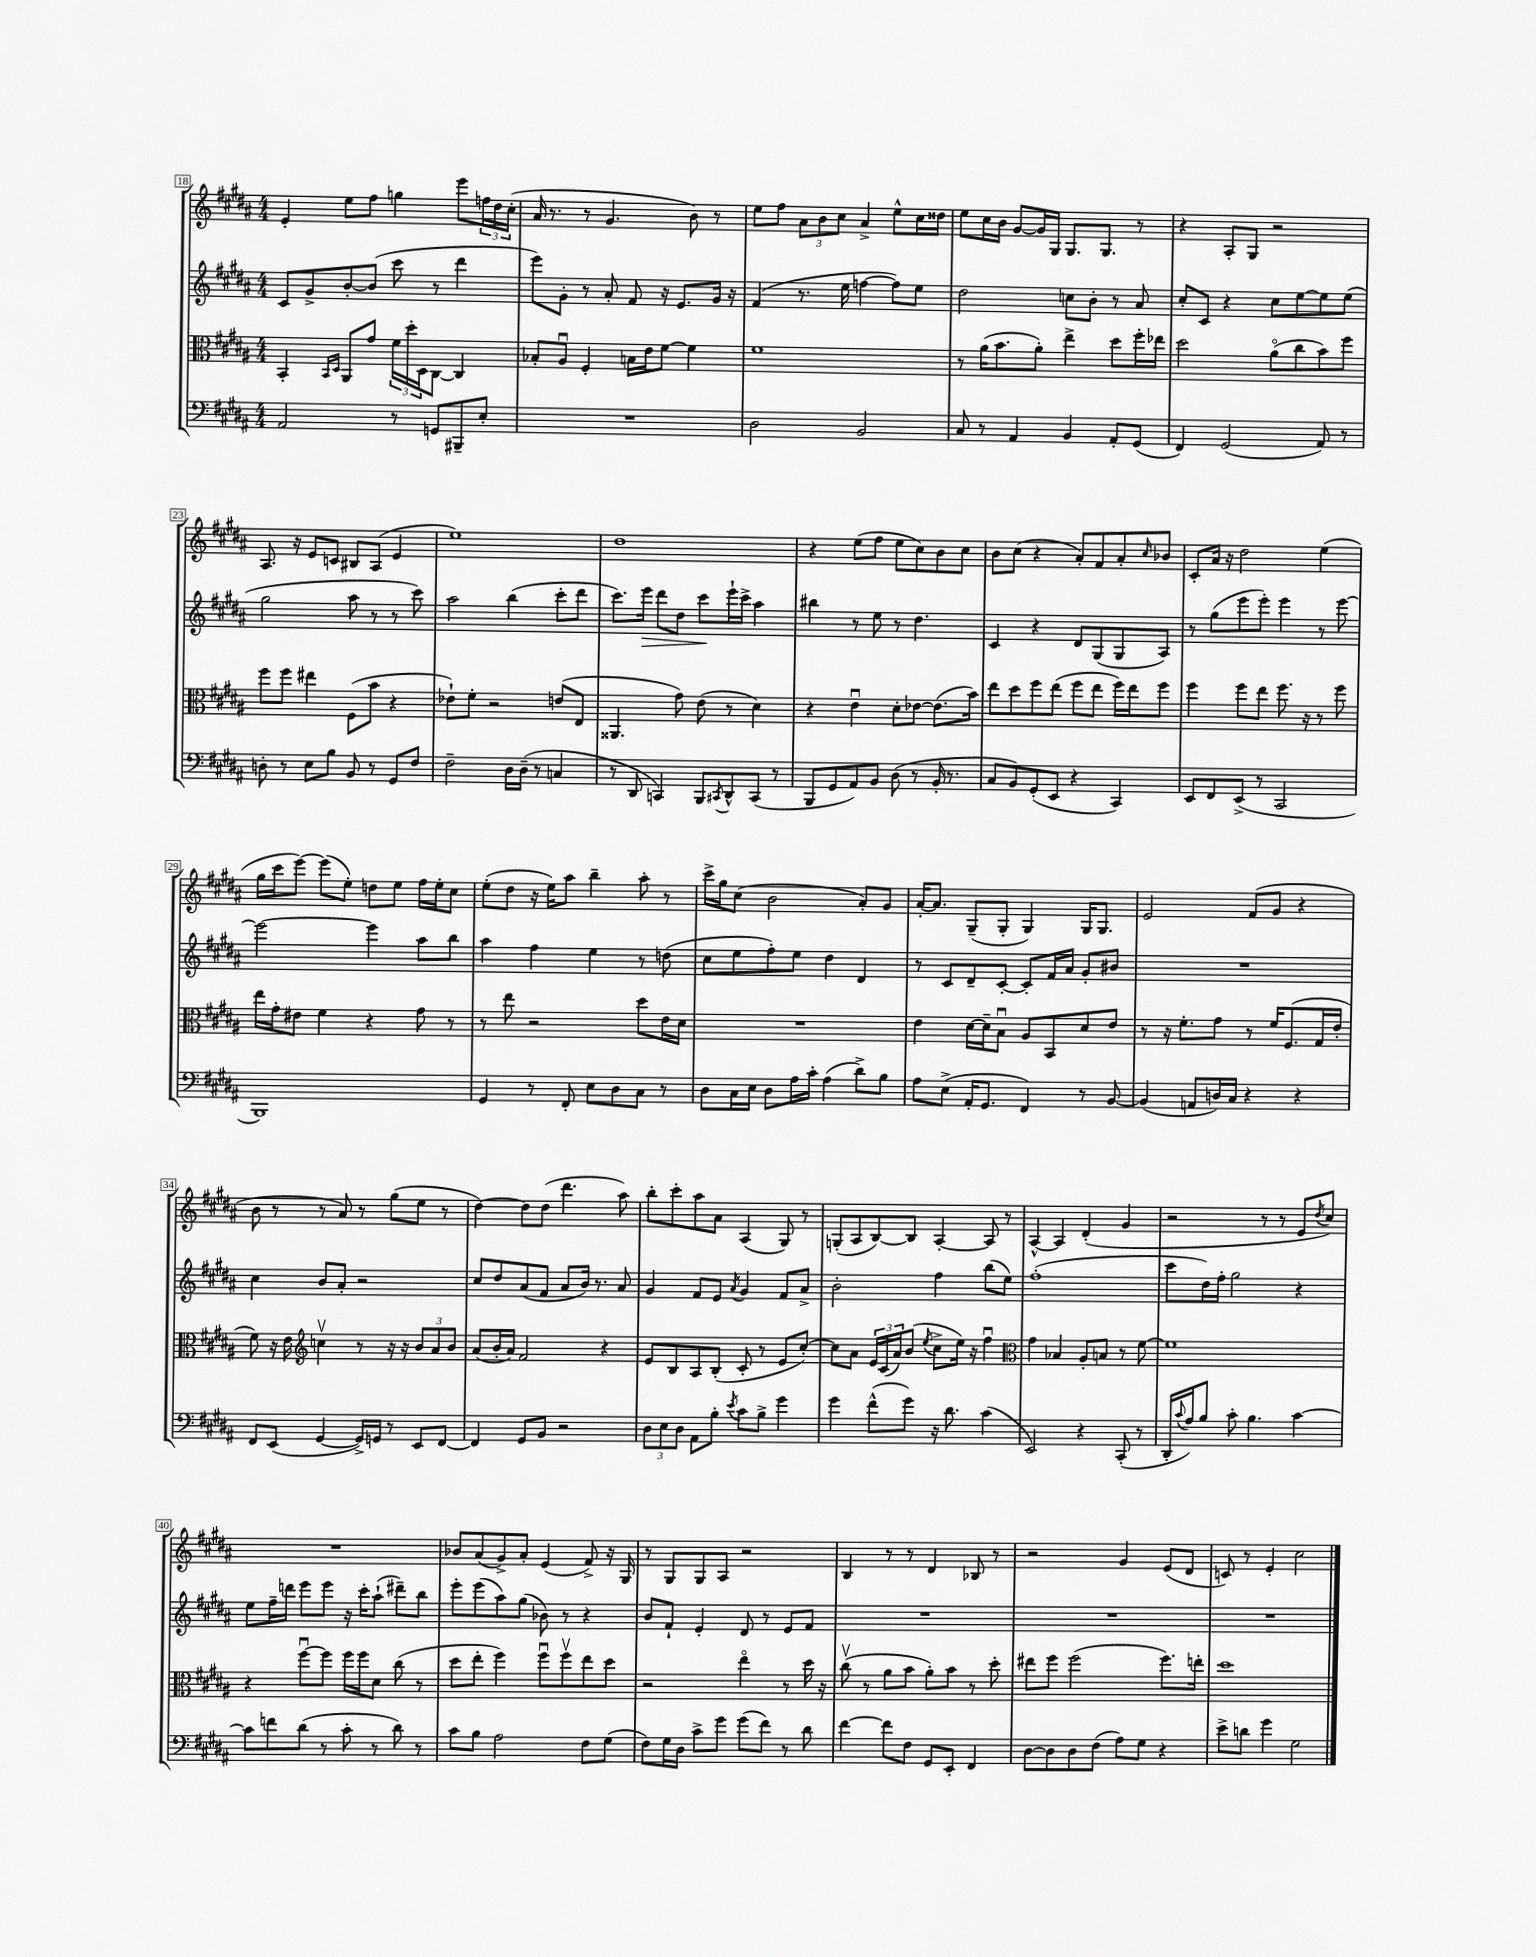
<<
\new StaffGroup <<
\new Staff = "s0" {
    \clef treble \key b \major \numericTimeSignature \time 4/4
    e'4-. e''8 fis''8 g''4 e'''8 \tuplet 3/2 { f''16 dis''16 cis''16-.( } |
    ais'16 r8. r8 gis'4. b'8) r8 |
    e''8 fis''8 \tuplet 3/2 { ais'8 b'8 cis''8 } ais'4-> e''8-^ cis''16 disis''16 |
    e''8 cis''16 b'16 gis'8~ gis'16 gis16 gis8. gis8. r8 |
    r4 ais8-. gis8 r2 |
    ais8. r16 e'8 c'8 bis8 ais8( e'4 |
    e''1) |
    dis''1 |
    r4 e''8( fis''8 e''8 cis''8) b'8 cis''8 |
    b'8 cis''8( r4 ais'8-.) fis'8 ais'8-. \grace { cis''16 } bes'8 |
    cis'8-. ais'16 r16 dis''2 e''4( |
    gis''16 cis'''16 e'''8~) e'''8( e''8-.) d''8 e''8 fis''16 e''16-. cis''8 |
    e''8-.( dis''8 r16 e''16) ais''8 b''4-- ais''8-. r8 |
    cis'''16-> gis''16 cis''8( b'2 ais'8-.) gis'8 |
    ais'16~-. ais'8. gis8--( gis8-. gis4) gis16 gis8. |
    e'2 fis'8( gis'8 r4 |
    b'8 r8 r8 ais'8) r8 gis''8( e''8 r8 |
    dis''4~) dis''8 dis''8( dis'''4. ais''8) |
    b''8-. cis'''8-. ais''8 ais'8 ais4( gis8) r8 |
    g8-.( ais8 b8~) b8 ais4~-. ais8 r8 |
    ais4~-^ ais4 dis'4-.( gis'4 |
    r2 r8 r8 e'8 \acciaccatura { dis''8 } cis''8) |
    R1 |
    bes'8 ais'8( gis'8->) ais'8-. e'4( fis'8->) r16 gis16 |
    r8 gis8 gis8 ais8 r2 |
    b4 r8 r8 dis'4 bes8 r8 |
    r2 gis'4 e'8( dis'8 |
    c'8) r8 e'4-. cis''2 \bar "|." |
}
\new Staff = "s1" {
    \clef treble \key b \major \numericTimeSignature \time 4/4
    cis'8 gis'8-> b'8~-. b'8( cis'''8 r8 dis'''4 |
    e'''8) gis'8-. r8 ais'8-. fis'8 r16 e'8. gis'16 r16 |
    fis'4( r8. e''16 f''4~ f''8) e''8 |
    dis''2 c''8 b'8-. r8 ais'8 |
    cis''8-. cis'8 r4 cis''8 e''8~ e''8 e''8( |
    gis''2 ais''8 r8 r8 cis'''8) |
    ais''2 b''4( cis'''8-. dis'''8 |
    cis'''8.) e'''16\> dis'''8 dis''8 cis'''8\! e'''16-! cis'''16-> ais''4 |
    bis''4 r8 e''8 r8 dis''4. |
    cis'4 r4 dis'8 gis8( gis8 ais8) |
    r8 gis''8( e'''8 e'''8-.) e'''4 r8 e'''8~ |
    e'''2~ e'''4 ais''8 b''8 |
    ais''4 fis''4 e''4 r8 d''8( |
    cis''8 e''8 fis''8-.) e''8 dis''4 dis'4 |
    r8 cis'8 dis'8-- cis'8~-. cis'8-. fis'16 ais'16 gis'8-. bis'8 |
    R1 |
    cis''4 b'8 ais'8-. r2 |
    cis''8 dis''8 ais'8( fis'8 ais'8 b'16) r8. ais'8 |
    gis'4 fis'8 e'8 \acciaccatura { ais'8 } gis'4 fis'8 ais'8-> |
    b'2-. fis''4 b''8( e''8) |
    fis''1-.( |
    cis'''8 dis''16) fis''16-. gis''2 r4 |
    e''8 fis''16-- d'''16 e'''8 e'''8 r16 cis'''16-. ais''8-!( dis'''8--) b''8 |
    e'''8-. e'''8( ais''8) gis''8( bes'8) r8 r4 |
    b'8 fis'8-! e'4-. dis'8 r8 e'8 fis'8 |
    R1 |
    R1 |
    R1 \bar "|." |
}
\new Staff = "s2" {
    \clef alto \key b \major \numericTimeSignature \time 4/4
    b,4-. \grace { b,16 dis16 } ais,8 gis'8 \tuplet 3/2 { fis'16 dis''16-. dis16 } cis8~ cis4 |
    bes8-. ais8\downbow fis4-. b16 e'16 fis'8~ fis'4 |
    fis'1 |
    r8 ais'16( b'8. ais'8-.) e''4-> dis''8 fis''16-. ees''16 |
    dis''2 ais'8\flageolet( cis''8 b'8) fis''8 |
    fis''8 fis''8 eis''4 fis8( b'8 r4 |
    ees'8-!) fis'8-. r2 e'8( e8 |
    aisis,4. gis'8) e'8( r8 dis'4) |
    r4 e'4\downbow dis'8-. ees'8~ ees'8.( b'16) |
    e''8 dis''8 fis''8 e''8( fis''8 e''8 fis''16) e''16 fis''8 |
    fis''4 fis''8 e''8 fis''8. r16 r8 fis''8 |
    e''16 gis'16-. eis'8 fis'4 r4 gis'8 r8 |
    r8 e''8 r2 dis''8 e'16 dis'16 |
    R1 |
    e'4 dis'16~ dis'16-- b8\downbow ais8 b,8 dis'8 e'8 |
    r8 r16 fis'8.-. gis'8 r8 fis'16 fis8.( gis16 e'16-. |
    fis'8) r16 e'16 \clef treble c''4\upbow r8 r16 r16 \tuplet 3/2 { b'8 ais'8 b'8 } |
    ais'8( b'16-. ais'16) fis'2 r4 |
    e'8 b8 ais8 b8-.( cis'8-. r8 e'8 cis''8~-.) |
    cis''8 ais'8 \tuplet 3/2 { e'16 cis'16( ais'16) } b'8( \acciaccatura { e''8 } cis''8-> e''16) r16 fis''4\downbow |
    \clef alto gis'4 bes4 ais8-. b8 r8 fis'8~ |
    fis'1 |
    r4 fis''8~\downbow fis''8 fis''16 fis''16 dis'8 cis''8( r8 |
    dis''8 e''8-. fis''4) fis''8\downbow fis''8\upbow e''8 dis''8 |
    r2 e''4\flageolet r8 dis''16 r16 |
    cis''8\upbow( r8 ais'8 b'8 ais'8-.) b'8 r8 dis''8-. |
    eis''8 fis''8 fis''2( fis''8.) e''16-. |
    dis''1 \bar "|." |
}
\new Staff = "s3" {
    \clef bass \key b \major \numericTimeSignature \time 4/4
    ais,2 r8 g,8 bis,,8-- e8-. |
    R1 |
    dis2 b,2 |
    cis8 r8 ais,4 b,4 ais,8-. gis,8( |
    fis,4) gis,2( ais,8) r8 |
    d8-. r8 e8 b8 b,8 r8 gis,8 fis8 |
    fis2-- dis16 dis16--( r8 c4 |
    r8 dis,8 c,4) b,,8 \acciaccatura { cis,8 } dis,8-^ cis,8( r8 |
    b,,8 gis,8 ais,8) b,8 dis8( r8 b,16-. r8. |
    cis8 b,8) gis,8-.( e,8 r4 cis,4) |
    e,8 fis,8 e,8->( r8 cis,2 |
    b,,1) |
    gis,4 r8 fis,8-. e8 dis8 cis8 r8 |
    dis8 cis16 e16 dis8 ais16 cis'16-. ais4( dis'8->) b8 |
    ais8 e8->( ais,16-. gis,8. fis,4) r8 b,8~ |
    b,4( a,8 d16) cis16 r4 r4 |
    fis,8 e,8( gis,4~ gis,16->) g,16 r8 e,8 fis,8~ |
    fis,4 gis,8 b,8 r2 |
    \tuplet 3/2 { dis8 e8 dis8 } ais,8 b8-. \acciaccatura { e'8 } cis'8 b8-> gis'4 |
    gis'4 fis'8-^( gis'8) r16 dis'8. cis'4( |
    e,2) r4 cis,8-.( r8 |
    dis,16-. \appoggiatura { cis'8 } ais16) b8 cis'8-. b4. cis'4~ |
    cis'8 f'8 dis'8( r8 cis'8-. r8 dis'8) r8 |
    cis'8 b8 ais2 fis8 gis8( |
    fis8) gis16 dis16 cis'8-> gis'8 gis'8( fis'8) r8 dis'8 |
    fis'4~ fis'8 fis8 gis,8 e,8-. fis,4 |
    dis8~ dis8 dis8 fis8( ais8) gis8 r4 |
    e'8-> d'8 gis'4 gis2 \bar "|." |
}
>>
>>
\layout { \context { \Score currentBarNumber = #18 \override BarNumber.stencil = #(make-stencil-boxer 0.1 0.3 ly:text-interface::print) } }
